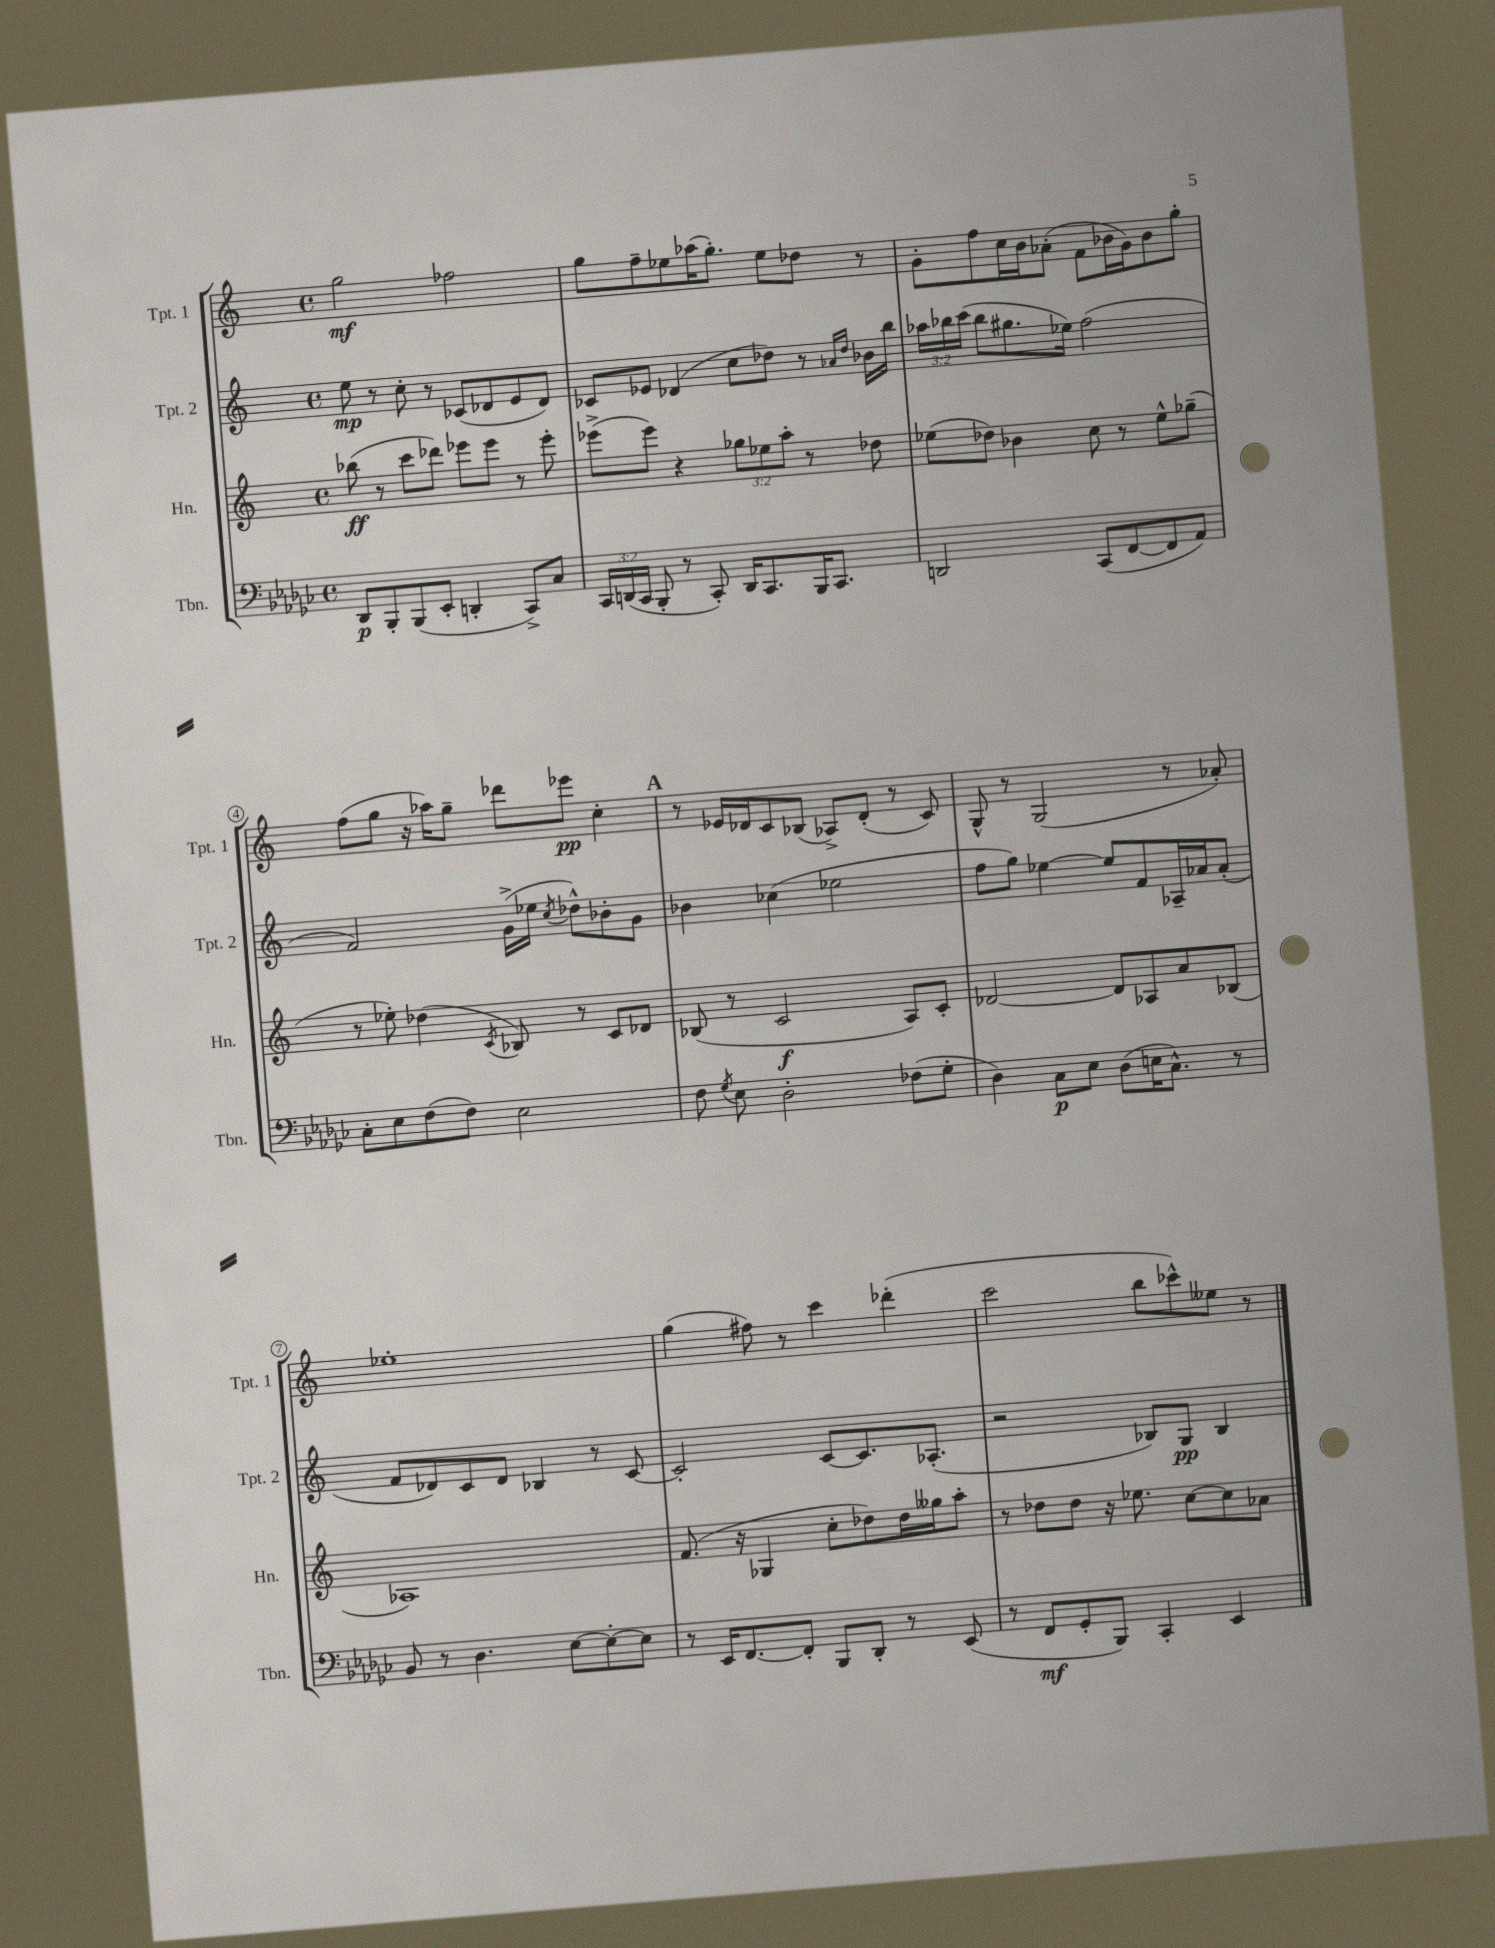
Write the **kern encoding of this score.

**kern	**kern	**kern	**kern
*staff4	*staff3	*staff2	*staff1
*clefF4	*clefG2	*clefG2	*clefG2
*k[b-e-a-d-g-c-]	*k[]	*k[]	*k[]
*M4/4	*M4/4	*M4/4	*M4/4
*met(c)	*met(c)	*met(c)	*met(c)
8DD-/L	(8bb-\	8ee\	2gg\
8BBB-'/	8r	8r	.
(8BBB-/	8ccc\L	8cc'\	.
8EE-'/J	8ddd-\J)	8r	.
4DD'/	8eee-\L	(8c-/L	2ff-\
.	8eee-\J	8d-/	.
8CC-^/L)	8r	8e/	.
8C-/J	8eee-'\	8d-/J)	.
=	=	=	=
24CC-/LL	(8eee-^\L	8c-/L	8gg\L
(24DD/	.	.	.
24CC-/JJ	.	.	.
8BBB-'/	8eee-\J)	8e-/J	8ff~\
8r	4r	(4d-/	8ee-\
8CC-'/)	.	.	(16aa-\K
.	.	.	8.gg'\J)
16DD/LK	12gg-\L	8cc\L	.
8.CC-/	.	.	.
.	12ee-\	.	.
.	.	8dd-\J)	8ee-\L
.	12aa'\J	.	.
16BBB-/K	8r	8r	8dd-\J
8.CC-/J	.	.	.
.	.	16qqa-/LL	.
.	.	16qqdd-/JJ	.
.	8dd-\	16b-\LL	8r
.	.	16bb\JJ	.
=	=	=	=
2DD/	(8ee-\L	24aa-\LL	8g'\L
.	.	24bb-\	.
.	.	(24ccc\JJ	.
.	8dd-\J)	8bb-\L	8ff\
.	4b-\	8.gg#\	16cc\L
.	.	.	16b\J
.	.	.	(8a-'\J
.	.	16ee-\Jk)	.
(8CC-/L	8cc\	(2ff\	8f\L
[8FF/	8r	.	16b-\L
.	.	.	16g\J)
8FF/]	8ee-^^\L	.	8b-\
8AA-/J)	(8gg-~\J	.	8gg'\J
=	=	=	=
8C-'\L	8r	2f/)	(8ff\L
8E-\	8ee-'\)	.	8gg\J
(8F\	(4dd-\	.	16r
.	.	.	16aa-\LK)
8F\J)	.	.	8gg~\J
.	8qc/	.	.
2E-\	8B-/)	(16g^\LL	8ddd-\L
.	.	16ee-\JJ	.
.	.	8qcc/	.
.	8r	8dd-^^\L)	8eee-\J
.	8c/L	8b-'\	4cc'\
.	8d-/J	8g\J	.
=	=	=	=
8F\	(8B-/	4b-\	8r
8qG-/	.	.	.
8E-\	8r	.	16e-/LL
.	.	.	16d-/J
2D-'\	2c/	(4cc-\	8c/
.	.	.	(8B-/J
.	.	2ee-\	8A-^/L)
.	.	.	(8d-'/J
(8F-\L	8A/L)	.	8r
8G-'\J	8c'/J	.	8c/)
=	=	=	=
4D-\)	[2d-/	8ff\L	8G^^/
.	.	8gg\J)	8r
8C-\L	.	[4ee-\	(2G/
8E-\J	.	.	.
(8D-\L	8d-/]L	8ee-/]L	.
16E\K	8A-/	8f/	.
8.C-^^\J)	.	.	.
.	8a/	16A-~/L	8r
.	.	16a-/J	.
8r	(8B-/J	(8a-'/J	8a-'/)
=	=	=	=
8BB-/	1A-)	8f/L	1ee-'
8r	.	8d-/)	.
4.D-\	.	8c/	.
.	.	8d-/J	.
.	.	4B-/	.
[8E-\L	.	.	.
8E-'\_	.	8r	.
8E-\]J	.	[8c/	.
=	=	=	=
8r	(8.f/	2c'/]	(4gg\
16EE-/LK	.	.	.
[8.FF/	16r	.	.
.	4G-/	.	8ff#\)
8FF'/]J	.	.	8r
8BBB-/L	8cc'\L	[8c/L	4ccc\
8DD-'/J	8dd-\)	8.c/]	.
8r	16dd-\L	.	(4ddd-'\
.	16gg--\J	(8.A-'/J	.
(8EE-/	8aa'\J	.	.
=	=	=	=
8r	8r	2r	2ccc\
8FF/L	8dd-\L	.	.
8GG-'/	8dd-\J	.	.
8BBB-/J)	16r	.	.
.	8.ee-\	.	.
4CC-'/	.	8B-/L)	8bb\L
.	[8cc\L	8G/J	8ccc-^^\)
4EE-/	8cc\]	4B-/	8ee--\J
.	8a-\J	.	8r
==	==	==	==
*-	*-	*-	*-
